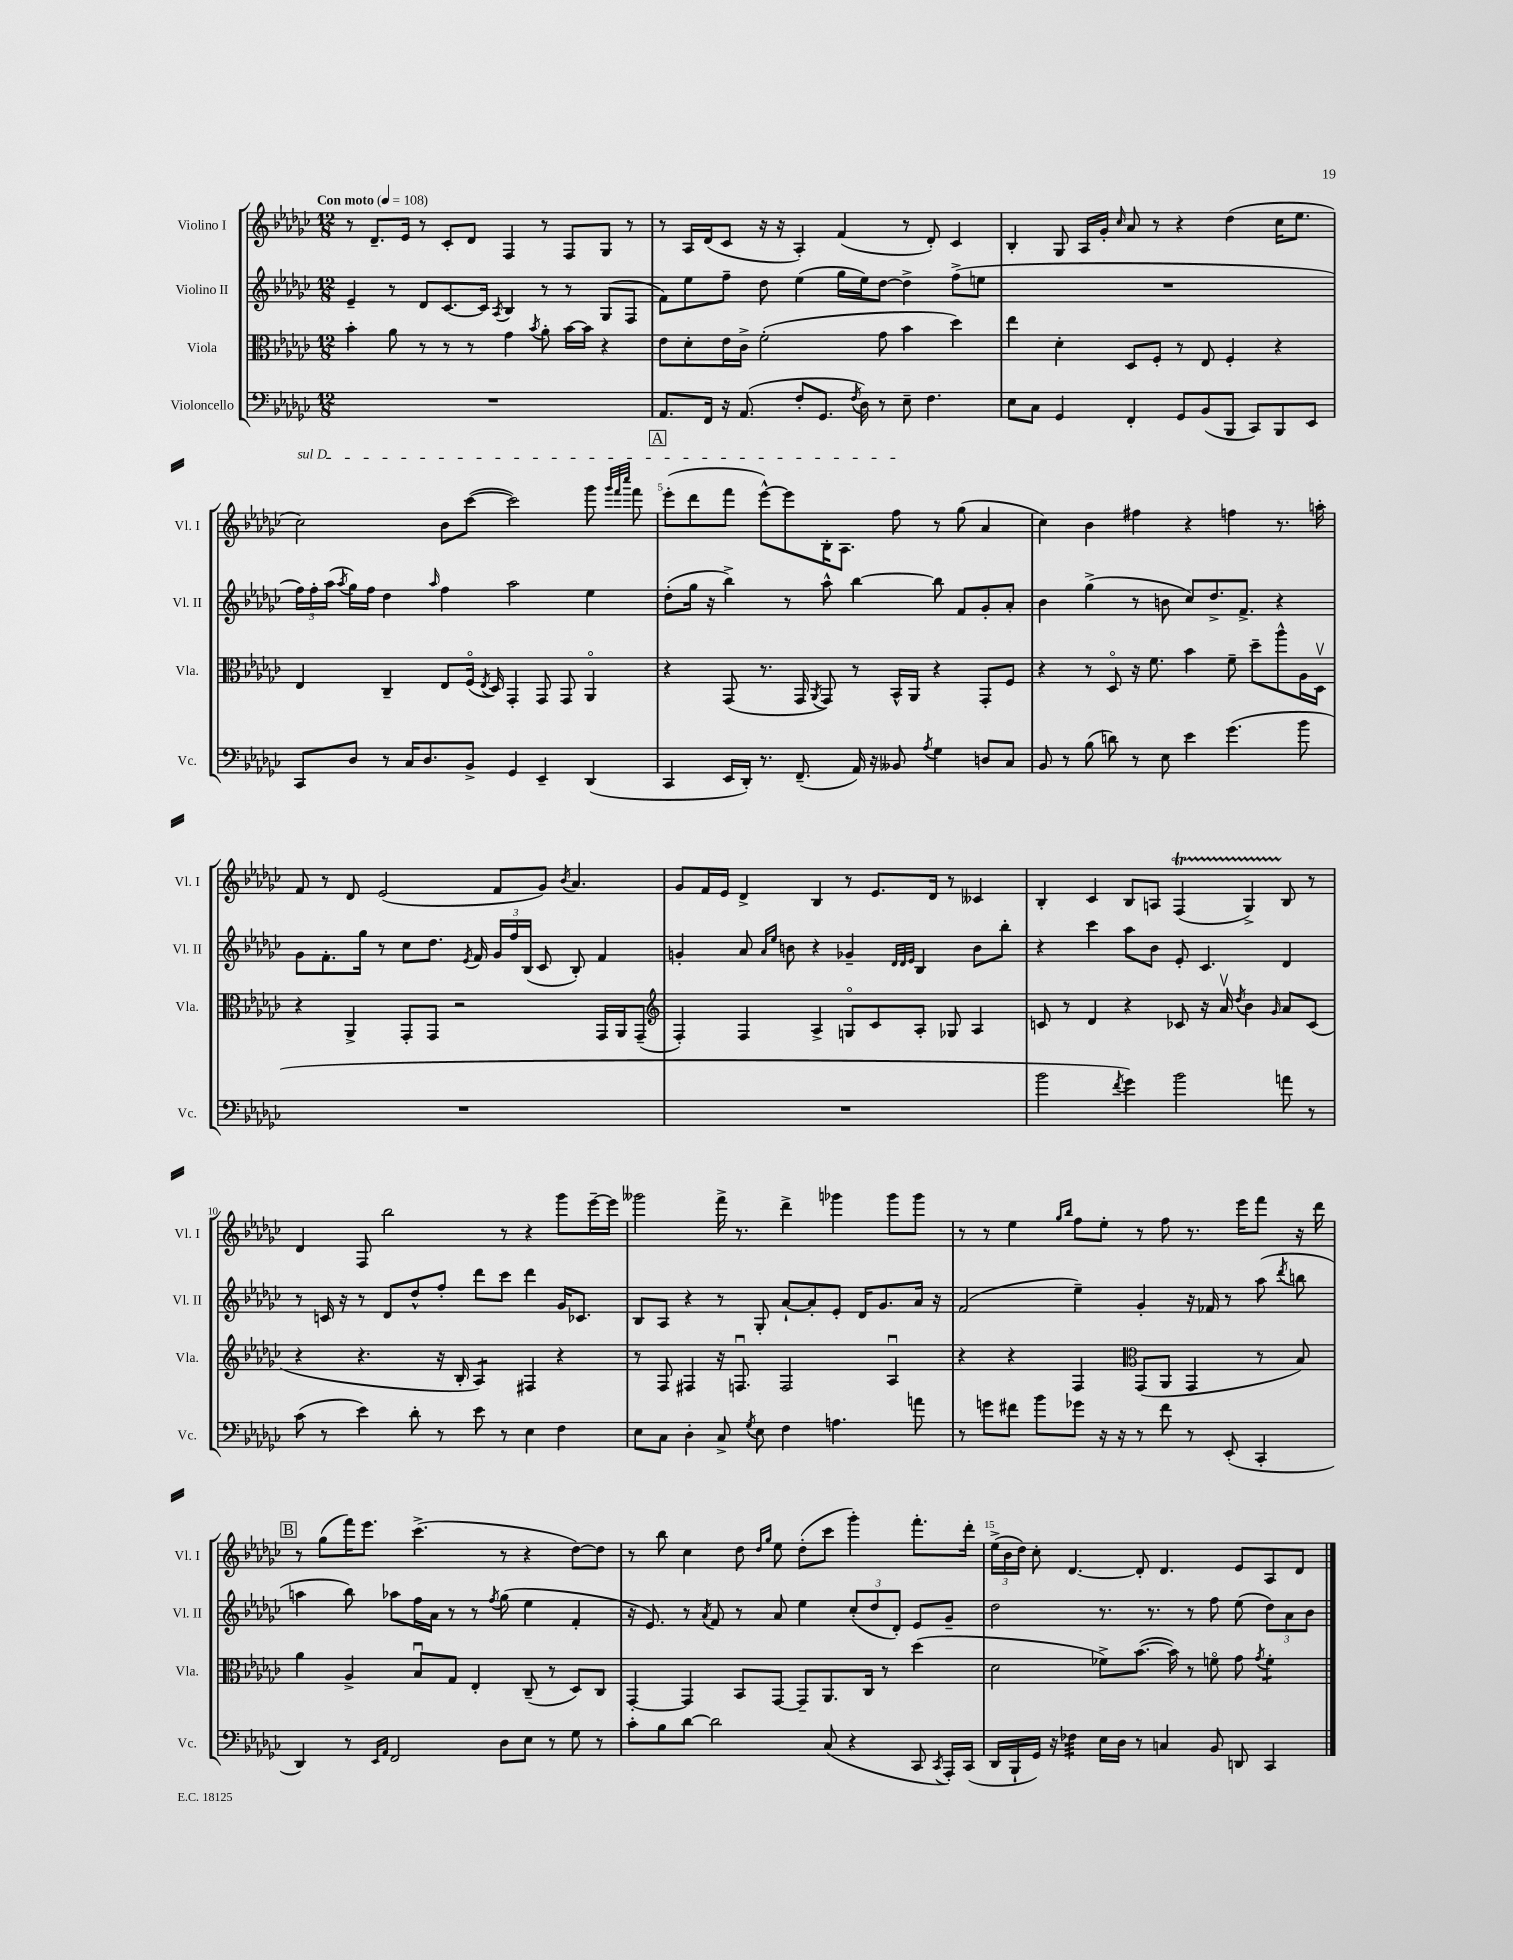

**kern	**kern	**kern	**kern
*staff4	*staff3	*staff2	*staff1
*clefF4	*clefC3	*clefG2	*clefG2
*k[b-e-a-d-g-c-]	*k[b-e-a-d-g-c-]	*k[b-e-a-d-g-c-]	*k[b-e-a-d-g-c-]
*M12/8	*M12/8	*M12/8	*M12/8
*MM108	*MM108	*MM108	*MM108
1.r	4b-'\	4e-~/	8r
.	.	.	8.d-~/L
.	8a-\	8r	.
.	.	.	16e-/Jk
.	8r	8d-/L	8r
.	8r	[8.c-/	8c-'/L
.	8r	.	8d-/J
.	.	16c-/]Jk	.
.	.	8qA-/	.
.	4g-\	4B-/	4F/
.	8qb-/	.	.
.	8a-'\	8r	8r
.	[16b-\LL	8r	8F/L
.	16b-\]JJ	.	.
.	4r	(8G-/L	8G-/J
.	.	8F/J	8r
=	=	=	=
8.AA-/L	8e-\L	8f\L)	8r
.	8d-'\	8ee-\	16A-/LL
16FF/Jk	.	.	(16d-/J
16r	16e-\L	8ff~\J	8c-/J
(8.AA-/	16c-^\JJ	.	.
.	(2f'\	8dd-\	16r
.	.	.	16r
8F'/L	.	(4ee-\	4A-'/)
8.GG-/J	.	.	.
.	.	16gg-\LL	(4f/
8qF/	.	.	.
16D-\)	.	16ee-\J)	.
8r	8g-\	[8dd-\J	.
8E-~\	4b-\	4dd-^\]	8r
4.F\	.	.	8d-'/)
.	4dd-\)	(8ff^\L	4c-/
.	.	8ee\J	.
=	=	=	=
8E-\L	4ee-\	1.r	4B-'/
8C-\J	.	.	.
4GG-/	4d-'\	.	8G-/
.	.	.	16A-/LL
.	.	.	16g-'/JJ
.	.	.	16qqcc-/
4FF'/	8D-/L	.	8a-/
.	8F'/J	.	8r
8GG-/L	8r	.	4r
(8BB-/	8E-/	.	.
8BBB-/J	4F'/	.	(4dd-\
8CC-/L)	.	.	.
8BBB-/	4r	.	16cc-\LK
.	.	.	8.ee-\J
8EE-/J	.	.	.
=	=	=	=
8CC-/L	4E-/	24ff\LL)	2cc-\)
.	.	24ff'\	.
.	.	(24aa-\JJ	.
.	.	8qaa-/	.
8D-/J	.	16gg-\LL)	.
.	.	16ff\JJ	.
8r	4C-~/	4dd-\	.
16C-/LK	.	.	.
8.D-/	.	.	.
.	.	16qqaa-/	.
.	8E-/L	4ff\	8b-\L
8BB-^/J	(16Fo/Jk	.	([8ccc-\J
.	8qE-/	.	.
.	16D-/)	.	.
4GG-/	4GG-'/	2aa-\	2ccc-\])
4EE-~/	8GG-/	.	.
.	8GG-/	.	.
(4DD-/	4AA-o/	4ee-\	8ggg-\
.	.	.	32qqggg-/LLL
.	.	.	32qqfff/
.	.	.	32qqcccc-/JJJ
.	.	.	8fff\
=	=	=	=
4CC-/	4r	(8dd-'\L	(8eee-'\L
.	.	16gg-\Jk	8ddd-\
.	.	16r	.
16EE-/LL	(8GG-/	4bb-^\)	8fff\J
16DD-'/JJ)	.	.	.
8.r	8.r	.	[8eee-^^\L)
.	.	8r	8eee-\]
(8.FF~/	16GG-/	.	.
.	8qAA-/	.	.
.	8GG-/)	8aa-^^\	16B-'\K
.	.	.	8.A-\J
16AA-/)	8r	[4bb-\	.
16r	.	.	.
8BB--/	16BB-^^/LL	.	8ff\
.	16AA-/JJ	.	.
8qA-/	.	.	.
4G-\	4r	8bb-\]	8r
.	.	8f/L	(8gg-\
8D/L	8GG-'/L	8g-'/	4a-/
8C-/J	8F/J	8a-'/J	.
=	=	=	=
8BB-/	4r	4b-\	4cc-\)
8r	.	.	.
(8B-\	8r	(4gg-^\	4b-\
8d\)	8D-o/	.	.
8r	16r	8r	4ff#\
.	8.f\	.	.
8E-\	.	8b\	.
4e-\	4b-\	8cc-/L)	4r
.	.	8.dd-^/	.
(4.g-\	8f~\	.	4ff\
.	.	8.f^/J	.
.	8dd-~\L	.	.
.	8aa-^^\	4r	8.r
8b-\	16A-\L	.	.
.	16D-v\JJ	.	16aa'\
=	=	=	=
1.r	4r	8g-\L	8f/
.	.	8.f'\	8r
.	4AA-^/	.	8d-/
.	.	16gg-\Jk	.
.	.	8r	(2e-/
.	8GG-'/L	8cc-\L	.
.	8GG-/J	8.dd-\J	.
.	2r	.	.
.	.	8qe-/	.
.	.	16f/	.
.	.	24g-/LL	8f/L
.	.	24ff/	.
.	.	(24B-/JJ	.
.	.	8c-/	8g-/J)
.	.	.	8qb-/
.	.	8B-'/)	4.a-/
.	16GG-/LL	4f/	.
.	16AA-/J	.	.
.	(8GG-~/J	.	.
=	=	=	=
*	*clefG2	*	*
1.r	4F'/)	4g'/	8g-/L
.	.	.	16f/L
.	.	.	16e-/JJ
.	4F/	8a-/	4d-^/
.	.	16qqa-/LL	.
.	.	16qqee-/JJ	.
.	.	8b\	.
.	4A-^/	4r	4B-/
.	8Go/L	4g-~/	8r
.	8c-/	.	8.e-/L
.	.	32qqd-/LLL	.
.	.	32qqd-/	.
.	.	32qqe-/JJJ	.
.	8A-'/J	4B-/	.
.	.	.	16d-/Jk
.	8G-/	.	8r
.	4A-/	8b\L	4c--/
.	.	8bb-'\J	.
=	=	=	=
2b-\	8c/	4r	4B-'/
.	8r	.	.
.	4d-/	4ccc-\	4c-/
8qf/	.	.	.
4g-\)	4r	8aa-\L	8B-/L
.	.	8b-\J	8A/J
2b-\	8c-/	8e-'/	(4F/
.	16r	4.c-/	.
.	16a-v/	.	.
.	8qdd-/	.	.
.	4b-\	.	4G-^/)
.	16qqg-/	.	.
8a\	8a-/L	4d-/	8B-/
8r	(8c-/J	.	8r
=	=	=	=
(8c-\	4r	8r	4d-/
8r	.	16c/	.
.	.	16r	.
4e-\)	4.r	8r	8F/
.	.	8d-/L	2bb-\
8d-'\	.	8dd-^^/	.
8r	16r	8ff'/J	.
.	16B-'/	.	.
8e-\	4A-/)	8ddd-\L	.
8r	.	8ccc-\J	8r
4E-\	4F#/	4ddd-\	4r
4F\	4r	16g-/LK	8ggg-\L
.	.	8.c-/J	.
.	.	.	[16eee-~\L
.	.	.	16eee-\]JJ
=	=	=	=
8E-\L	8r	8B-/L	2ggg--\
8C-\J	8F/	8A-/J	.
4D-'\	4F#/	4r	.
8C-^/	16r	8r	16fff^\
.	8.Fu/	.	8.r
8qG-/	.	.	.
8E-\	.	8G-'/	.
4F\	2F/	[8a-`/L	4ddd-^\
.	.	8a-'/]	.
4.A\	.	8e-'/J	4ggg-\
.	.	16d-/LK	.
.	.	8.g-/	.
.	4A-u/	.	8ggg-\L
8a\	.	16a-/Jk	8ggg-\J
.	.	16r	.
=	=	=	=
8r	4r	(2f/	8r
8g\L	.	.	8r
8f#\J	4r	.	4ee-\
8b-\L	.	.	.
.	.	.	16qqgg-/LL
.	.	.	16qqbb-/JJ
8g-\J	4F/	4ee-~\)	8ff\L
16r	.	.	8ee-'\J
16r	.	.	.
*	*clefC3	*	*
8r	(8GG-/L	4g-'/	8r
8f#\	8AA-/J	.	8ff\
8r	4GG-/	16r	8.r
.	.	16f-/	.
(8EE-'/	.	8r	.
.	.	.	16eee-\LK
4CC-'/	8r	(8aa-\	8fff\J
.	.	8qddd-/	.
.	8B-/)	8bb\	16r
.	.	.	16ddd-\
=	=	=	=
4DD-/)	4a-\	4aa\	8r
.	.	.	(8gg-\L
8r	4A-^/	8bb-\)	16fff\K)
.	.	.	8.eee-\J
16qqEE-/LL	.	.	.
16qqAA-/JJ	.	.	.
2FF/	.	8aa-\L	.
.	8B-u/L	16ff\L	(4.ccc-^\
.	.	16a-\JJ	.
.	8G-/J	8r	.
.	4E-'/	8r	.
.	.	8qff/	.
8D-\L	.	(8gg-\	8r
8E-\J	(8C-~/	4ee-\	4r
8r	8r	.	.
8G-\	8D-/L)	4f'/	[8dd-\L)
8r	8C-/J	.	8dd-\]J
=	=	=	=
8c-'\L	[4GG-'/	16r	8r
.	.	8.e-/)	.
8B-\	.	.	8bb-\
[8d-\J	4GG-/]	8r	4cc-\
.	.	8qa-/	.
2d-\]	.	8f/	.
.	8BB-/L	8r	8dd-\
.	.	.	16qqdd-/LL
.	.	.	16qqgg-/JJ
.	[8GG-/J	8a-/	8ee-\
.	8GG-~/]L	4ee-\	(8dd-'\L
(8C-/	8.AA-/	.	8ccc-\J
4r	.	(12cc-'/L	4ggg-'\)
.	16C-/Jk	.	.
.	.	12dd-/	.
.	8r	.	.
.	.	12d-'/J)	.
8CC-/	(4dd-\	8e-/L	8.fff'\L
8qCC-/	.	.	.
16AAA-'/LL)	.	8g-~/J	.
(16CC-/JJ	.	.	16ddd-'\Jk
=	=	=	=
16DD-/LL	2d-\	2dd-\	(24ee-^\LL
.	.	.	24b-\
16BBB-`/	.	.	.
.	.	.	24dd-\JJ)
16GG-/JJ)	.	.	8cc-'\
16r	.	.	.
4F-\	.	.	[4.d-/
16E-\LL	8f-^\L)	8.r	.
16D-\JJ	.	.	.
8r	([8.b-\J	.	8d-'/]
.	.	8.r	.
4C/	.	.	4.d-/
.	16b-\])	.	.
.	8r	8r	.
8BB-/	8fo\	8ff\	.
8DD/	8g-\	(8ee-\	8e-/L
.	8qg-/	.	.
4CC-/	4f'\	12dd-\L)	8A-/
.	.	12a-\	.
.	.	.	8d-/J
.	.	12b-\J	.
==	==	==	==
*-	*-	*-	*-
